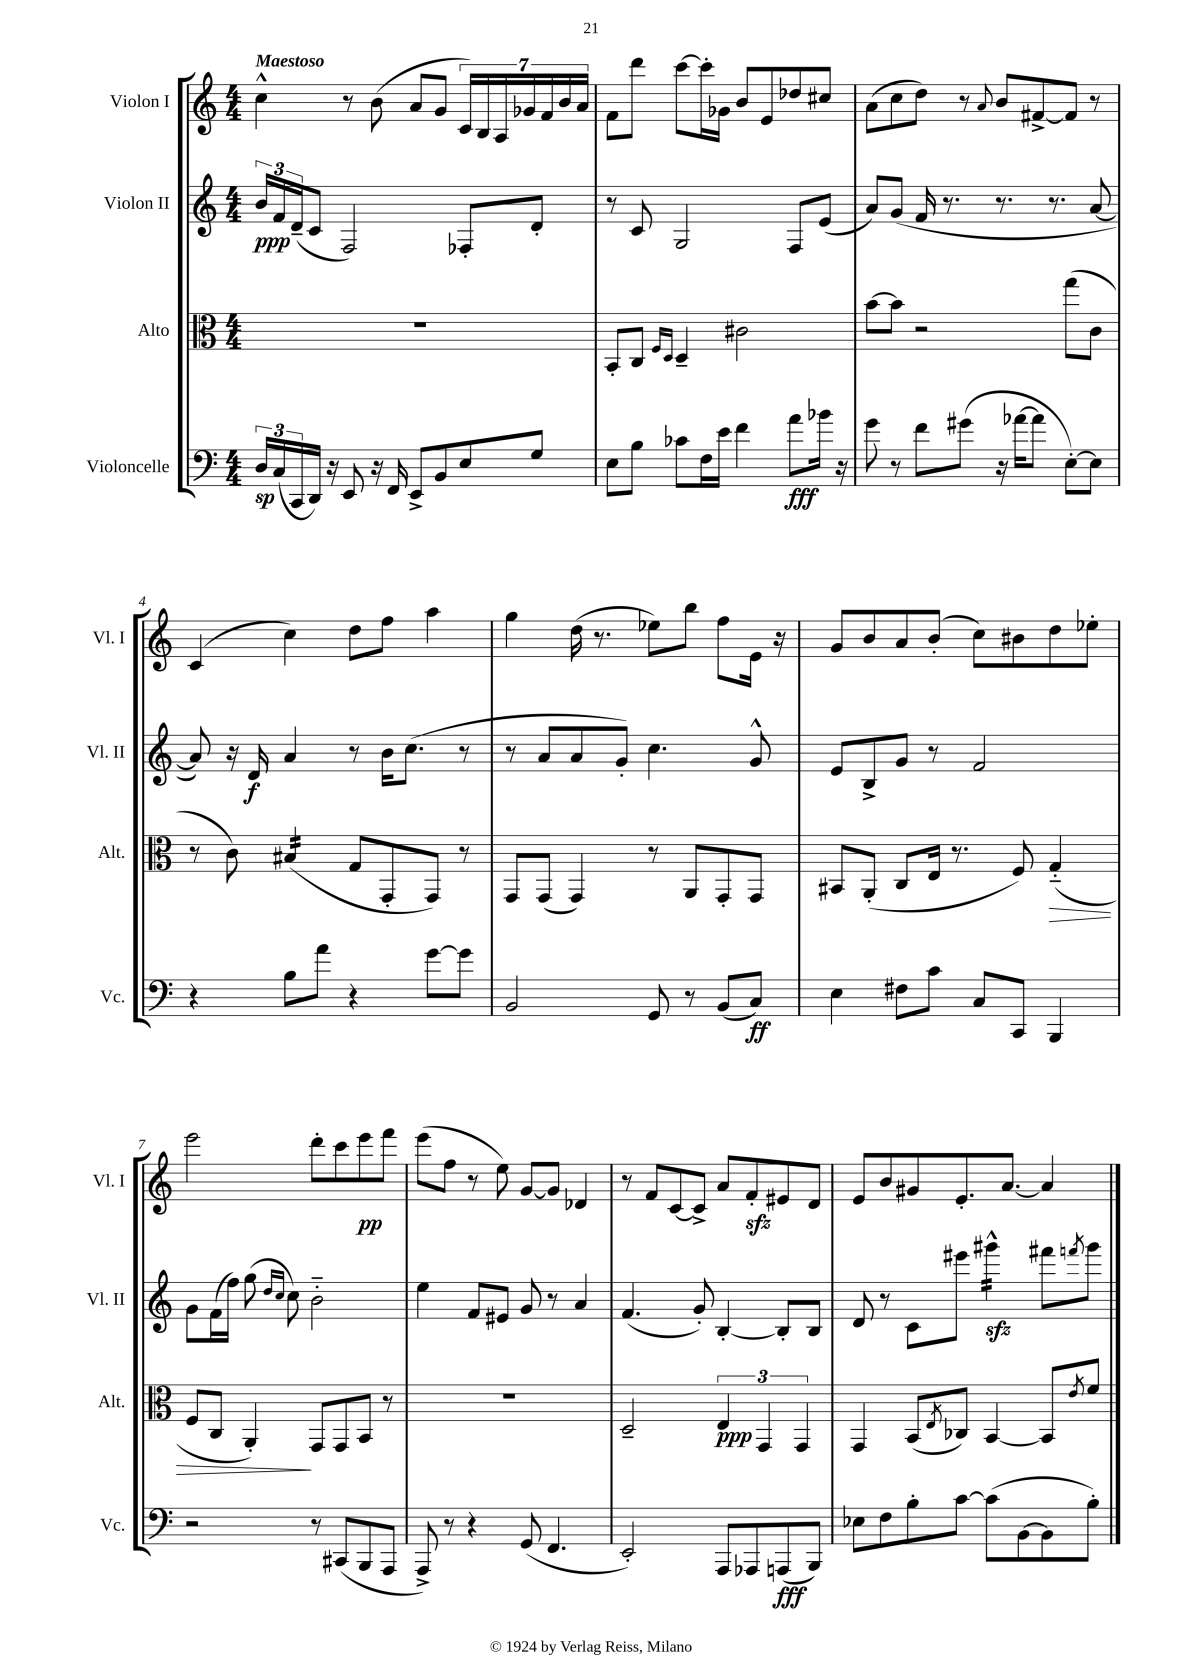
<<
\new StaffGroup <<
\new Staff = "s0" \with { instrumentName = "Violon I" shortInstrumentName = "Vl. I" } {
    \clef treble \key c \major \numericTimeSignature \time 4/4 \tempo "Maestoso"
    c''4-^ r8 b'8( a'8 g'8 \tuplet 7/4 { c'16) b16 a16 ges'16 f'16 b'16 a'16 } |
    f'8 d'''8 c'''8~ c'''16-. ges'16 b'8 e'8 des''8 cis''8 |
    a'8( c''8 d''8) r8 \appoggiatura { a'8 } b'8 fis'8~-> fis'8 r8 |
    c'4( c''4) d''8 f''8 a''4 |
    g''4 d''16( r8. ees''8) b''8 f''8 e'16 r16 |
    g'8 b'8 a'8 b'8-.( c''8) bis'8 d''8 ees''8-. |
    e'''2 d'''8-. c'''8 e'''8\pp f'''8 |
    e'''8( f''8 r8 e''8) g'8~ g'8 des'4 |
    r8 f'8 c'8~ c'8-> a'8 f'8-.\sfz eis'8 d'8 |
    e'8 b'8 gis'8 e'8.-. a'8.~ a'4 \bar "|." |
}
\new Staff = "s1" \with { instrumentName = "Violon II" shortInstrumentName = "Vl. II" } {
    \clef treble \key c \major \numericTimeSignature \time 4/4
    \tuplet 3/2 { b'16\ppp f'16 d'16--( } c'8 f2) fes8-. d'8-. |
    r8 c'8 g2 f8 e'8( |
    a'8) g'8( f'16 r8. r8. r8. a'8~ |
    a'8) r16 d'16\f a'4 r8 b'16 c''8.( r8 |
    r8 a'8 a'8 g'8-.) c''4. g'8-^ |
    e'8 b8-> g'8 r8 f'2 |
    g'8 f'16( f''16) g''8( \grace { d''16 c''16 } c''8) b'2-_ |
    e''4 f'8 eis'8 g'8 r8 a'4 |
    f'4.( g'8-.) b4~-. b8-. b8 |
    d'8 r8 c'8 eis'''8 gis'''4:16-^\sfz fis'''8 \acciaccatura { f'''8 } gis'''8 \bar "|." |
}
\new Staff = "s2" \with { instrumentName = "Alto" shortInstrumentName = "Alt." } {
    \clef alto \key c \major \numericTimeSignature \time 4/4
    R1 |
    b,8-. c8 \grace { f16 d16 } d4-- cis'2 |
    b'8~ b'8 r2 g''8( c'8 |
    r8 c'8) bis4:16( g8 g,8-. g,8) r8 |
    g,8 g,8( g,4) r8 a,8 g,8-. g,8 |
    bis,8 a,8-.( c8 e16 r8. f8) g4-_\>( |
    f8 c8 a,4-.\!) g,8 g,8 b,8 r8 |
    R1 |
    d2-- \tuplet 3/2 { e4\ppp g,4 g,4 } |
    g,4 b,8( \acciaccatura { e8 } ces8) b,4~ b,8 \acciaccatura { e'8 } f'8 \bar "|." |
}
\new Staff = "s3" \with { instrumentName = "Violoncelle" shortInstrumentName = "Vc." } {
    \clef bass \key c \major \numericTimeSignature \time 4/4
    \tuplet 3/2 { d16\sp c16( c,16 } d,16) r16 e,8 r16 f,16 e,8-> b,8 e8 g8 |
    e8 b8 ces'8 f16 e'16 f'4 a'8\fff bes'16 r16 |
    g'8 r8 f'8 gis'8( r16 aes'16~ aes'8 e8~-.) e8 |
    r4 b8 a'8 r4 g'8~ g'8 |
    b,2 g,8 r8 b,8( c8\ff) |
    e4 fis8 c'8 c8 c,8 b,,4 |
    r2 r8 cis,8( b,,8 a,,8 |
    a,,8->) r8 r4 g,8( f,4. |
    e,2-.) a,,8 aes,,8 a,,8\fff( b,,8) |
    ees8 f8 b8-. c'8~ c'8( b,8~ b,8 b8-.) \bar "|." |
}
>>
>>
